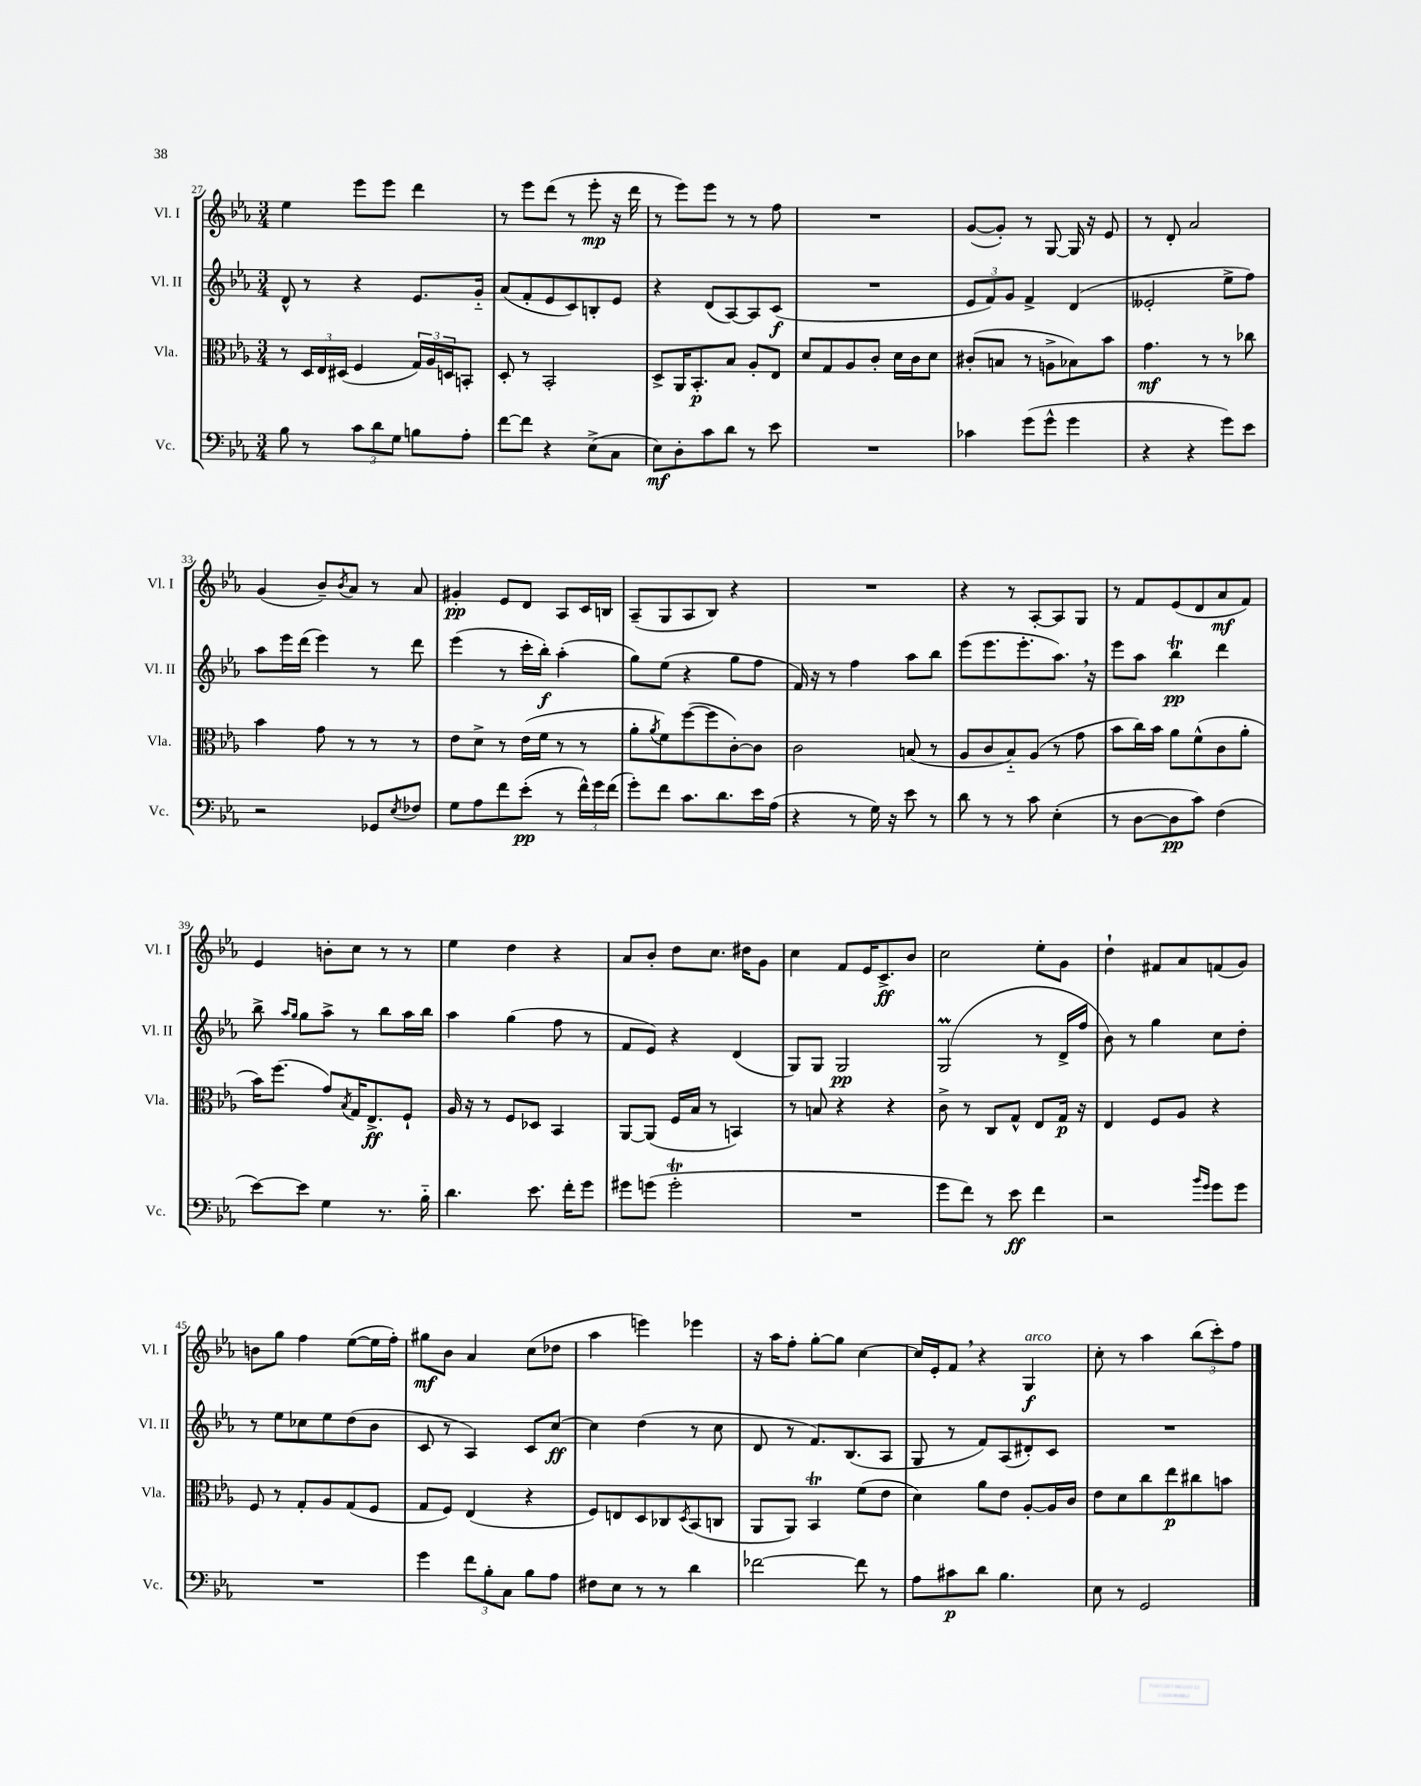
<<
\new StaffGroup <<
\new Staff = "s0" \with { instrumentName = "Vl. I" shortInstrumentName = "Vl. I" } {
    \clef treble \key ees \major \numericTimeSignature \time 3/4
    ees''4 ees'''8 ees'''8 d'''4 |
    r8 ees'''8 d'''8( r8 ees'''8-.\mp r16 d'''16 |
    r8 ees'''8) ees'''8 r8 r8 f''8 |
    R2. |
    g'8~( g'8-.) r8 g8~ g16 r16 ees'8 |
    r8 d'8-. aes'2 |
    g'4( bes'8--) \acciaccatura { bes'8 } aes'8 r8 aes'8 |
    gis'4-.\pp ees'8 d'8 aes8 c'16 b16 |
    aes8--( g8 aes8 bes8) r4 |
    R2. |
    r4 r8 aes8~-. aes8 g8 |
    r8 f'8 ees'8( d'8 aes'8\mf f'8) |
    ees'4 b'8-. c''8 r8 r8 |
    ees''4 d''4 r4 |
    aes'8 bes'8-. d''8 c''8. dis''16 g'8 |
    c''4 f'8 ees'16 c'8.->\ff bes'8 |
    c''2 ees''8-. g'8 |
    d''4-! fis'8 aes'8 f'8( g'8) |
    b'8 g''8 f''4 ees''8~( ees''16 f''16-.) |
    gis''8\mf bes'8 aes'4 c''8( des''8 |
    aes''4 e'''4) ees'''4 |
    r16 aes''16 f''8-. g''8~-. g''8 c''4~ |
    c''16 ees'16-. f'8 \breathe r4 g4\f^\markup { \italic "arco" } |
    c''8-. r8 aes''4 \tuplet 3/2 { bes''8( c'''8-.) f''8 } \bar "|." |
}
\new Staff = "s1" \with { instrumentName = "Vl. II" shortInstrumentName = "Vl. II" } {
    \clef treble \key ees \major \numericTimeSignature \time 3/4
    d'8-^ r8 r4 ees'8. g'16-_ |
    aes'8( f'8-. ees'8 c'8) b8-. ees'8 |
    r4 d'8( aes8~) aes8 c'8\f( |
    R2. |
    \tuplet 3/2 { ees'8 f'8) g'8 } f'4-> d'4( |
    eeses'2-. ees''8-> f''8) |
    aes''8 ees'''16 d'''16( ees'''4) r8 d'''8 |
    ees'''4( r8 c'''16-. bes''16-.\f) aes''4-.( |
    g''8) ees''8( r4 g''8 f''8 |
    f'16) r16 r8 f''4 aes''8 bes''8 |
    ees'''8( ees'''8. ees'''8.-. aes''8.) \breathe r16 |
    ees'''8 aes''8 bes''4\trill\pp d'''4 |
    bes''8-> \grace { aes''16 g''16 } g''8 aes''8-> r8 bes''8 aes''16 bes''16 |
    aes''4 g''4( f''8 r8 |
    f'8 ees'8) r4 d'4( |
    g8) g8 g2\pp |
    g2\prall( r8 d'16-> f''16 |
    bes'8) r8 g''4 c''8 d''8-. |
    r8 ees''8 ces''8 ees''8 d''8( bes'8 |
    c'8 r8 aes4) c'8 c''8~\ff |
    c''4 d''4( r8 c''8 |
    d'8 r8 f'8.) bes8.( aes8 |
    g8 r8 f'8) aes8( dis'8-.) c'8 |
    R2. \bar "|." |
}
\new Staff = "s2" \with { instrumentName = "Vla." shortInstrumentName = "Vla." } {
    \clef alto \key ees \major \numericTimeSignature \time 3/4
    r8 \tuplet 3/2 { d16 ees16 dis16( } f4 \tuplet 3/2 { g16) aes16 d16 } b,8-. |
    d8-. r8 bes,2-. |
    d8-> aes,16 bes,8.-.\p bes8 aes8-. ees8 |
    d'8 g8 aes8 c'8-. d'16 c'16 d'8 |
    cis'8-.( b8 r8 a8-> bes8) bes'8 |
    g'4.\mf r8 r8 ces''8 |
    bes'4 g'8 r8 r8 r8 |
    ees'8 d'8-> r8 ees'16( f'16 r8 r8 |
    aes'8-. \acciaccatura { aes'8 } f'8) f''8~( f''8 c'8~-.) c'8 |
    c'2 b8( r8 |
    aes8 c'8 bes8-_) aes8( r8 g'8 |
    bes'8 c''16) bes'16 aes'8 f'8-^( c'8 aes'8-. |
    bes'16) f''8.( g'8) \acciaccatura { bes8 } g16 ees8.->\ff f8-! |
    aes16 r16 r8 f8 des8 bes,4 |
    aes,8~ aes,8( f16 bes16 r8 b,4) |
    r8 b8 r4 r4 |
    c'8-> r8 c8 g8-^ ees8 g16\p r16 |
    ees4 f8 aes8 r4 |
    f8 r8 g8-. aes8 g8( f8 |
    g8 f8) ees4( r4 |
    f8) e8 d8 ces8 \acciaccatura { d8 } bes,8( c8 |
    aes,8 aes,8) bes,4\trill f'8( ees'8 |
    d'4) aes'8 ees'8 aes8~-. aes16 c'16 |
    ees'8 d'8 c''8 ees''8\p cis''8 b'8 \bar "|." |
}
\new Staff = "s3" \with { instrumentName = "Vc." shortInstrumentName = "Vc." } {
    \clef bass \key ees \major \numericTimeSignature \time 3/4
    bes8 r8 \tuplet 3/2 { c'8 d'8 g8 } b8 aes8-. |
    f'8~ f'8 r4 ees8->( c8 |
    ees8\mf) d8-. c'8 d'8 r8 ees'8 |
    R2. |
    ces'4 g'8( g'8-^ g'4 |
    r4 r4 g'8) ees'8 |
    r2 ges,8 \acciaccatura { ees8 } fes8 |
    g8 aes8 f'8 ees'8-.\pp( r8 \tuplet 3/2 { f'16-^) g'16 f'16( } |
    g'8-.) f'8 c'8. d'8. ees'16 aes16( |
    r4 r8 g16) r16 ees'8 r8 |
    d'8 r8 r8 c'8 ees4-.( |
    r8 d8~ d8\pp c'8) f4( |
    ees'8~) ees'8 g4 r8. bes16-_ |
    d'4. ees'8. f'16-. g'8 |
    gis'8 g'8( g'2-.\trill |
    R2. |
    g'8 f'8) r8 ees'8\ff f'4 |
    r2 \grace { bes'16 g'16 } g'8 g'8 |
    R2. |
    g'4 \tuplet 3/2 { f'8 bes8-. c8 } bes8 aes8 |
    fis8 ees8 r8 r8 d'4 |
    fes'2~ fes'8 r8 |
    aes8 cis'8\p d'8 bes4. |
    ees8 r8 g,2 \bar "|." |
}
>>
>>
\layout { \context { \Score currentBarNumber = #27 } }
